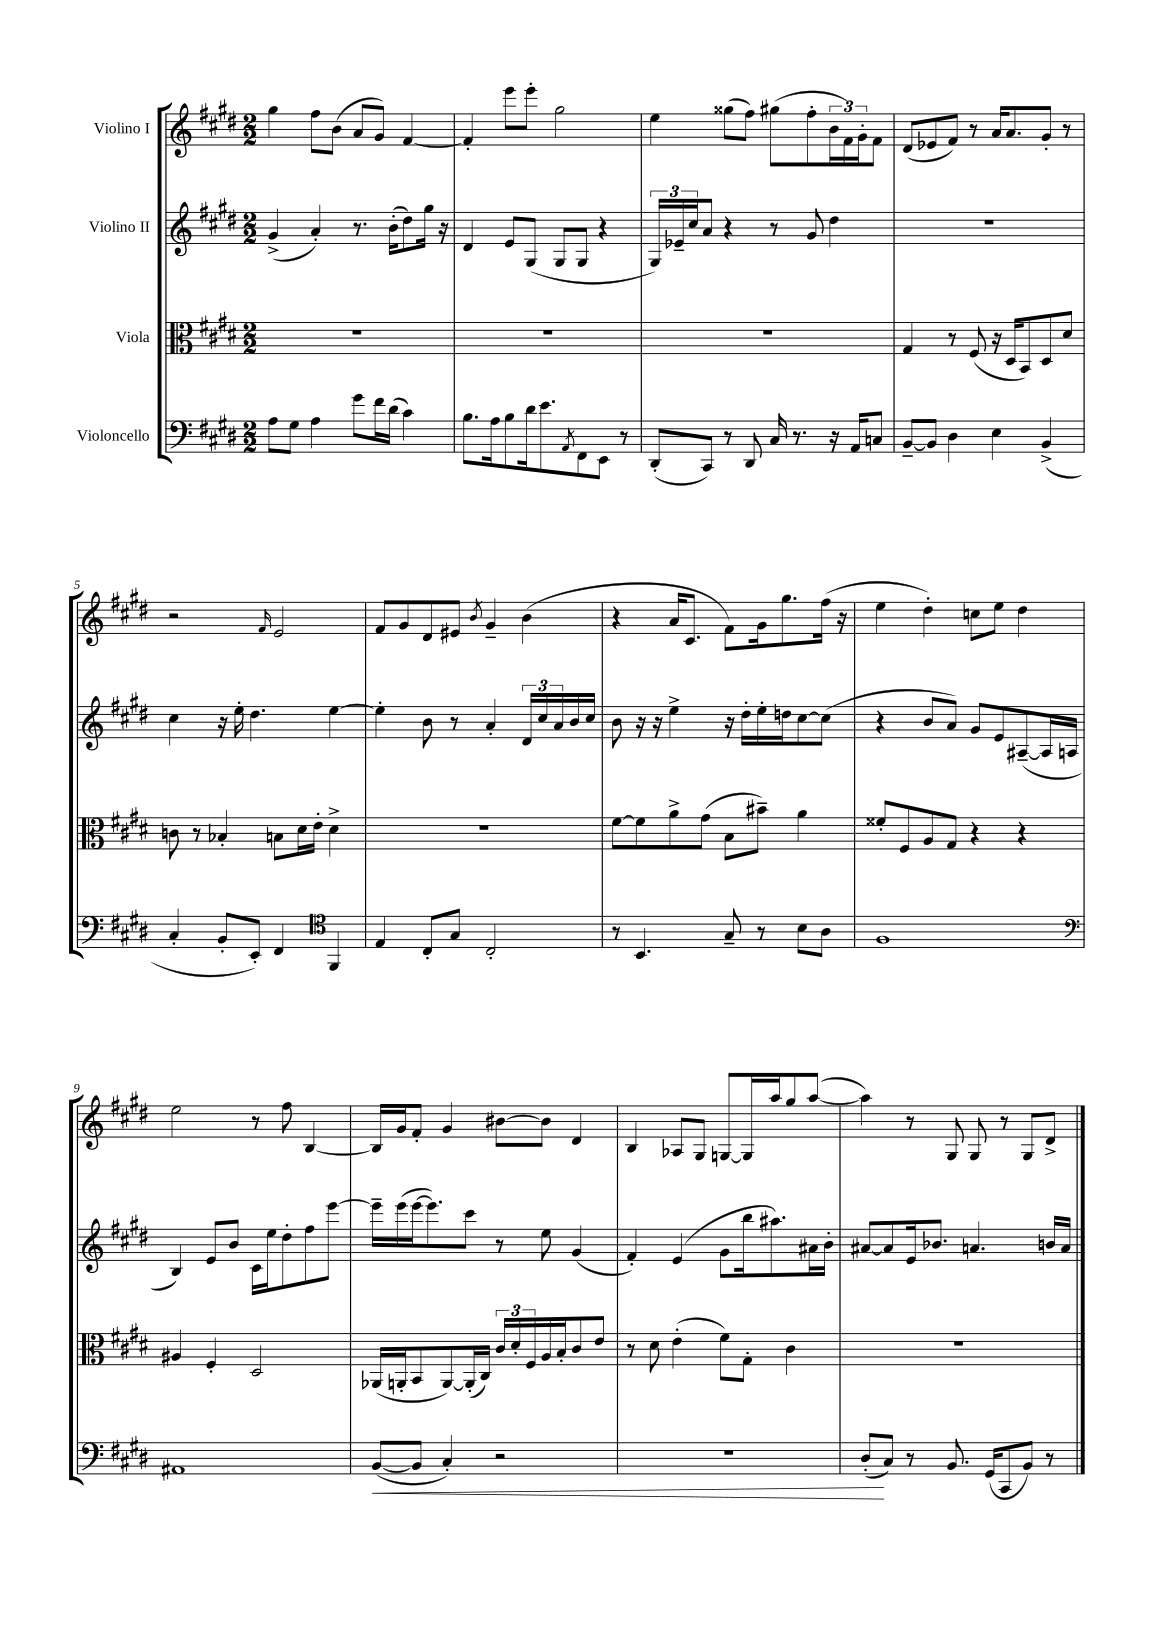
<<
\new StaffGroup <<
\new Staff = "s0" \with { instrumentName = "Violino I" } {
    \clef treble \key e \major \numericTimeSignature \time 2/2
    gis''4 fis''8 b'8( a'8 gis'8) fis'4~ |
    fis'4-. e'''8 e'''8-. gis''2 |
    e''4 gisis''8( fis''8) gis''8( fis''8-. \tuplet 3/2 { b'16 fis'16) gis'16-. } fis'8 |
    dis'8( ees'8 fis'8) r8 a'16 a'8. gis'8-. r8 |
    r2 \grace { fis'16 } e'2 |
    fis'8 gis'8 dis'8 eis'8 \acciaccatura { b'8 } gis'4-- b'4( |
    r4 a'16 cis'8. fis'8) gis'16 gis''8. fis''16( r16 |
    e''4 dis''4-.) c''8 e''8 dis''4 |
    e''2 r8 fis''8 b4~ |
    b16 gis'16 fis'8-. gis'4 bis'8~ bis'8 dis'4 |
    b4 aes8 gis8 g8~ g16 a''16 gis''8 a''8~( |
    a''4) r8 gis8 gis8 r8 gis8 dis'8-> \bar "|." |
}
\new Staff = "s1" \with { instrumentName = "Violino II" } {
    \clef treble \key e \major \numericTimeSignature \time 2/2
    gis'4->( a'4-.) r8. b'16-.( dis''8) gis''16 r16 |
    dis'4 e'8 gis8( gis8 gis8 r4 |
    \tuplet 3/2 { gis16) ees'16-- cis''16 } a'8 r4 r8 gis'8 dis''4 |
    R1 |
    cis''4 r16 e''16-. dis''4. e''4~ |
    e''4-. b'8 r8 a'4-. \tuplet 3/2 { dis'16 cis''16 a'16 } b'16 cis''16 |
    b'8 r16 r16 e''4-> r16 dis''16-. e''16-. d''16 cis''8~ cis''8( |
    r4 b'8 a'8) gis'8 e'8 ais8~--( ais16 a16 |
    b4) e'8 b'8 cis'16 e''16 dis''8-. fis''8 e'''8~ |
    e'''16-- e'''16( e'''16~ e'''8.) cis'''8 r8 e''8 gis'4( |
    fis'4-.) e'4( gis'8 b''16 ais''8.) ais'16 b'16-. |
    ais'8~ ais'8 e'16 bes'8. a'4. b'16 a'16 \bar "|." |
}
\new Staff = "s2" \with { instrumentName = "Viola" } {
    \clef alto \key e \major \numericTimeSignature \time 2/2
    R1 |
    R1 |
    R1 |
    gis4 r8 fis8( r16 dis16 b,8) dis8 dis'8 |
    c'8 r8 bes4-. b8 dis'16 e'16-. dis'4-> |
    R1 |
    fis'8~ fis'8 a'8-> gis'8( b8 bis'8--) a'4 |
    fisis'8-. fis8 a8 gis8 r4 r4 |
    ais4 fis4-. dis2 |
    aes,16( a,16-. b,8 a,8~) a,16-.( cis16) \tuplet 3/2 { cis'16 dis'16-. fis16 } a16 b16-. cis'8 e'8 |
    r8 dis'8 e'4-.( fis'8) gis8-. cis'4 |
    R1 \bar "|." |
}
\new Staff = "s3" \with { instrumentName = "Violoncello" } {
    \clef bass \key e \major \numericTimeSignature \time 2/2
    a8 gis8 a4 gis'8 fis'16 dis'16( cis'4) |
    b8. a16 b8 dis'16 e'8. \acciaccatura { a,8 } fis,8 e,8 r8 |
    dis,8-.( cis,8) r8 dis,8 cis16 r8. r16 a,16 c8 |
    b,8~-- b,8 dis4 e4 b,4->( |
    cis4-. b,8-. e,8-.) fis,4 \clef tenor fis,4 |
    e4 cis8-. gis8 cis2-. |
    r8 b,4. gis8-- r8 b8 a8 |
    fis1 |
    \clef bass ais,1 |
    b,8~\<( b,8 cis4-.) r2 |
    R1 |
    dis8-.\!( cis8) r8 b,8. gis,16( cis,8 b,8) r8 \bar "|." |
}
>>
>>
